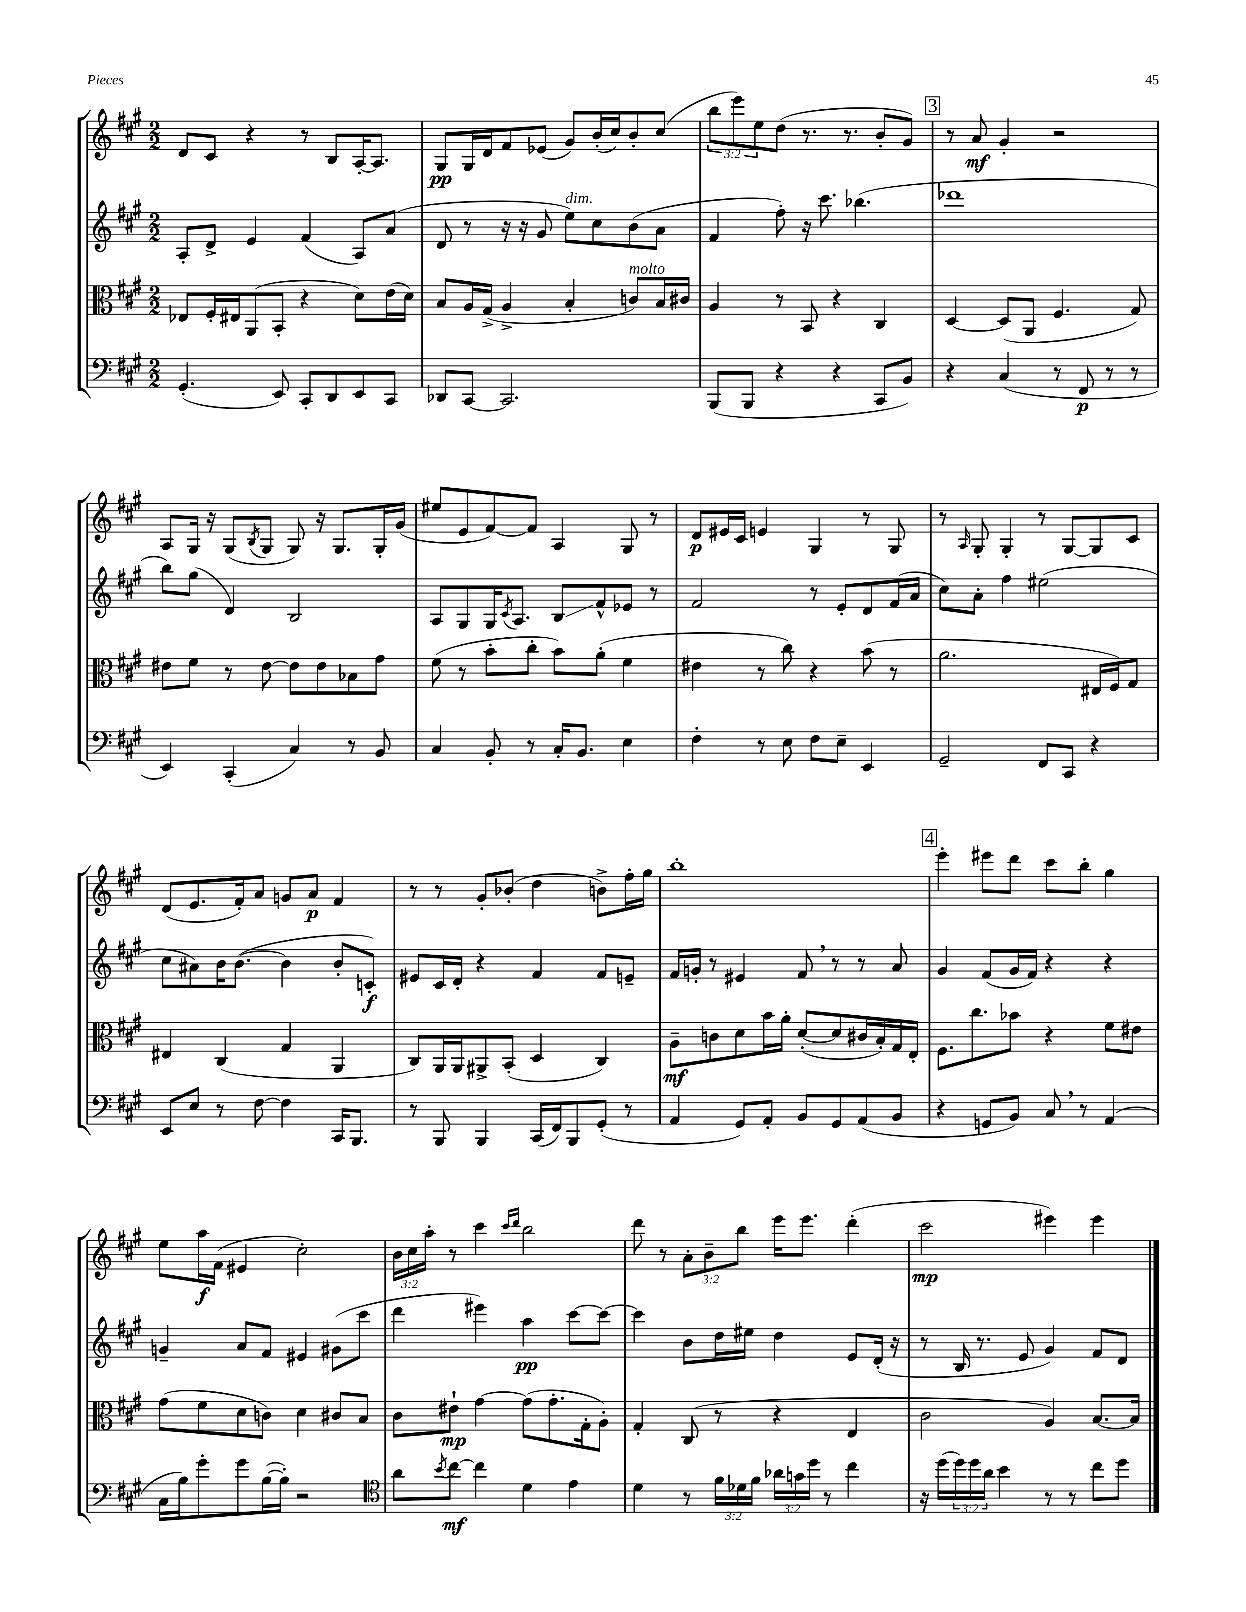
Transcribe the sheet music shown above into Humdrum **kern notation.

**kern	**kern	**kern	**kern
*staff4	*staff3	*staff2	*staff1
*clefF4	*clefC3	*clefG2	*clefG2
*k[f#c#g#]	*k[f#c#g#]	*k[f#c#g#]	*k[f#c#g#]
*M2/2	*M2/2	*M2/2	*M2/2
(4.GG#'	8E-	8A'	8d
.	16F#'	8d^	8c#
.	16E#	.	.
.	(8AA	4e	4r
8EE)	8BB'	.	.
8CC#'	4r	(4f#	8r
8DD	.	.	8B
8EE	8d)	8A)	[16A'
.	.	.	8.A]
8CC#	(16e	(8a	.
.	16d)	.	.
=	=	=	=
8DD-	8B	8d	8G#
[8CC#	16A	8r	16G#
.	(16G#^	.	16d
2.CC#]	4A^	16r	8f#
.	.	16r	.
.	.	8g#	(8e-
.	4B'	8ee)	8g#)
.	.	8cc#	(16b'
.	.	.	16cc#)
.	8c)	(8b	8b'
.	16B	8a	(8cc#
.	16c#	.	.
=	=	=	=
(8BBB	4A	4f#	12bb
.	.	.	12eee)
8BBB	.	.	.
.	.	.	12ee
4r	8r	8ff#')	(8dd
.	8BB	16r	8.r
.	.	8.ccc#	.
4r	4r	.	.
.	.	.	8.r
.	.	(4.bb-	.
8CC#	4C#	.	8b'
8BB)	.	.	8g#)
=	=	=	=
4r	[4D	1ddd-	8r
.	.	.	8a
(4C#	(8D]	.	4g#'
.	8AA	.	.
8r	4.F#	.	2r
8FF#	.	.	.
8r	.	.	.
8r	8G#)	.	.
=	=	=	=
4EE)	8e#	8bb)	8A
.	8f#	(8gg#	16G#
.	.	.	16r
(4CC#'	8r	4d)	(8G#
.	.	.	8qB
.	[8e#	.	8G#
4C#)	8e#]	2B	8G#)
.	8e#	.	16r
.	.	.	8.G#
8r	8B-	.	.
8BB	8g#	.	16G#'
.	.	.	(16g#
=	=	=	=
4C#	(8f#	8A	8ee#
.	8r	8G#	8e
8BB'	8b'	16G#	[8f#)
.	.	8qc#	.
.	.	8.A	.
8r	8cc#'	.	8f#]
16C#'	8b)	8B	4A
8.BB	.	.	.
.	(8a'	8f#^^	.
4E	4f#	8e-	8G#
.	.	8r	8r
=	=	=	=
4F#'	4e#	2f#	8d
.	.	.	16e#
.	.	.	16c#
8r	8r	.	4e
8E	8cc#)	.	.
8F#	4r	8r	4G#
8E~	.	8e'	.
4EE	(8b	8d	8r
.	8r	(16f#	8G#
.	.	16a	.
=	=	=	=
2GG#~	2.a	8cc#)	8r
.	.	.	16qqA
.	.	8a'	8G#'
.	.	4ff#	4G#'
8FF#	.	(2ee#	8r
8CC#	.	.	[8G#
4r	16E#	.	8G#]
.	16F#)	.	.
.	8G#	.	8c#
=	=	=	=
8EE	4E#	8cc#	(8d
8E	.	8a#)	8.e
8r	(4C#	16b	.
.	.	([8.b	16f#')
[8F#	.	.	8a
4F#]	4G#	4b]	8g
.	.	.	8a
16CC#	4AA	8b'	4f#
8.BBB	.	.	.
.	.	8c')	.
=	=	=	=
8r	8C#)	8e#	8r
8BBB	16AA	16c#	8r
.	16AA	16d'	.
4BBB	8AA#^	4r	8g#'
.	(8BB'	.	(8b-'
(16CC#	4D	4f#	4dd
16FF#)	.	.	.
8BBB	.	.	.
(8GG#'	4C#)	8f#	8b^)
8r	.	8e~	16ff#'
.	.	.	16gg#
=	=	=	=
4AA	8A~	16f#	1bb'
.	.	16g'	.
.	8c	8r	.
8GG#)	8d	4e#	.
8AA'	16b	.	.
.	16a'	.	.
8BB	([8d'	8f#	.
8GG#	8d]	8r	.
(8AA	16c#	8r	.
.	16B')	.	.
8BB	16G#	8a	.
.	16E'	.	.
=	=	=	=
4r	8.F#	4g#	4eee'
.	8.cc#	.	.
8GG	.	(8f#	8eee#
8BB)	8b-	16g#	8ddd
.	.	16f#)	.
8C#	4r	4r	8ccc#
8r	.	.	8bb'
(4AA	8f#	4r	4gg#
.	8e#	.	.
=	=	=	=
16C#	(8g#	4g~	8ee
16B)	.	.	.
8g#'	8f#	.	16aa
.	.	.	(16f#
8g#	8d	8a	4e#
([16B	8c)	8f#	.
16B'])	.	.	.
2r	4d	4e#	2cc#')
.	8c#	(8g#	.
.	8B	8ccc#	.
=	=	=	=
*clefC4	*	*	*
8a	8c#	4ddd	24b
.	.	.	24cc#
.	.	.	24aa'
8qb	.	.	.
[8cc#	8e#`	.	8r
4cc#]	[4g#	4eee#)	4ccc#
.	.	.	16qqccc#
.	.	.	16qqddd
4d	(8g#]	4aa	2bb
.	8.g#'	.	.
4e	.	[8ccc#	.
.	16G#'	.	.
.	8A')	8ccc#_	.
=	=	=	=
4d	4G#'	4ccc#]	8ddd
.	.	.	8r
8r	(8C#	8b	12a'
.	.	.	12b~
24f#	8r	16dd	.
24d-	.	.	12bb
.	.	16ee#	.
24f#	.	.	.
24a-	4r	4dd	16eee
24g	.	.	.
.	.	.	8.eee
24dd	.	.	.
8r	.	.	.
4cc#	4E	8e	(4ddd'
.	.	(16d'	.
.	.	16r	.
=	=	=	=
16r	2c#	8r	2ccc#
(16dd	.	.	.
24dd)	.	16B	.
24dd	.	.	.
.	.	8.r	.
24a	.	.	.
4b	.	.	.
.	.	8e	.
8r	4A)	4g#)	4eee#)
8r	.	.	.
8cc#	[8.B	8f#	4eee#
8dd	.	8d	.
.	16B]	.	.
==	==	==	==
*-	*-	*-	*-
